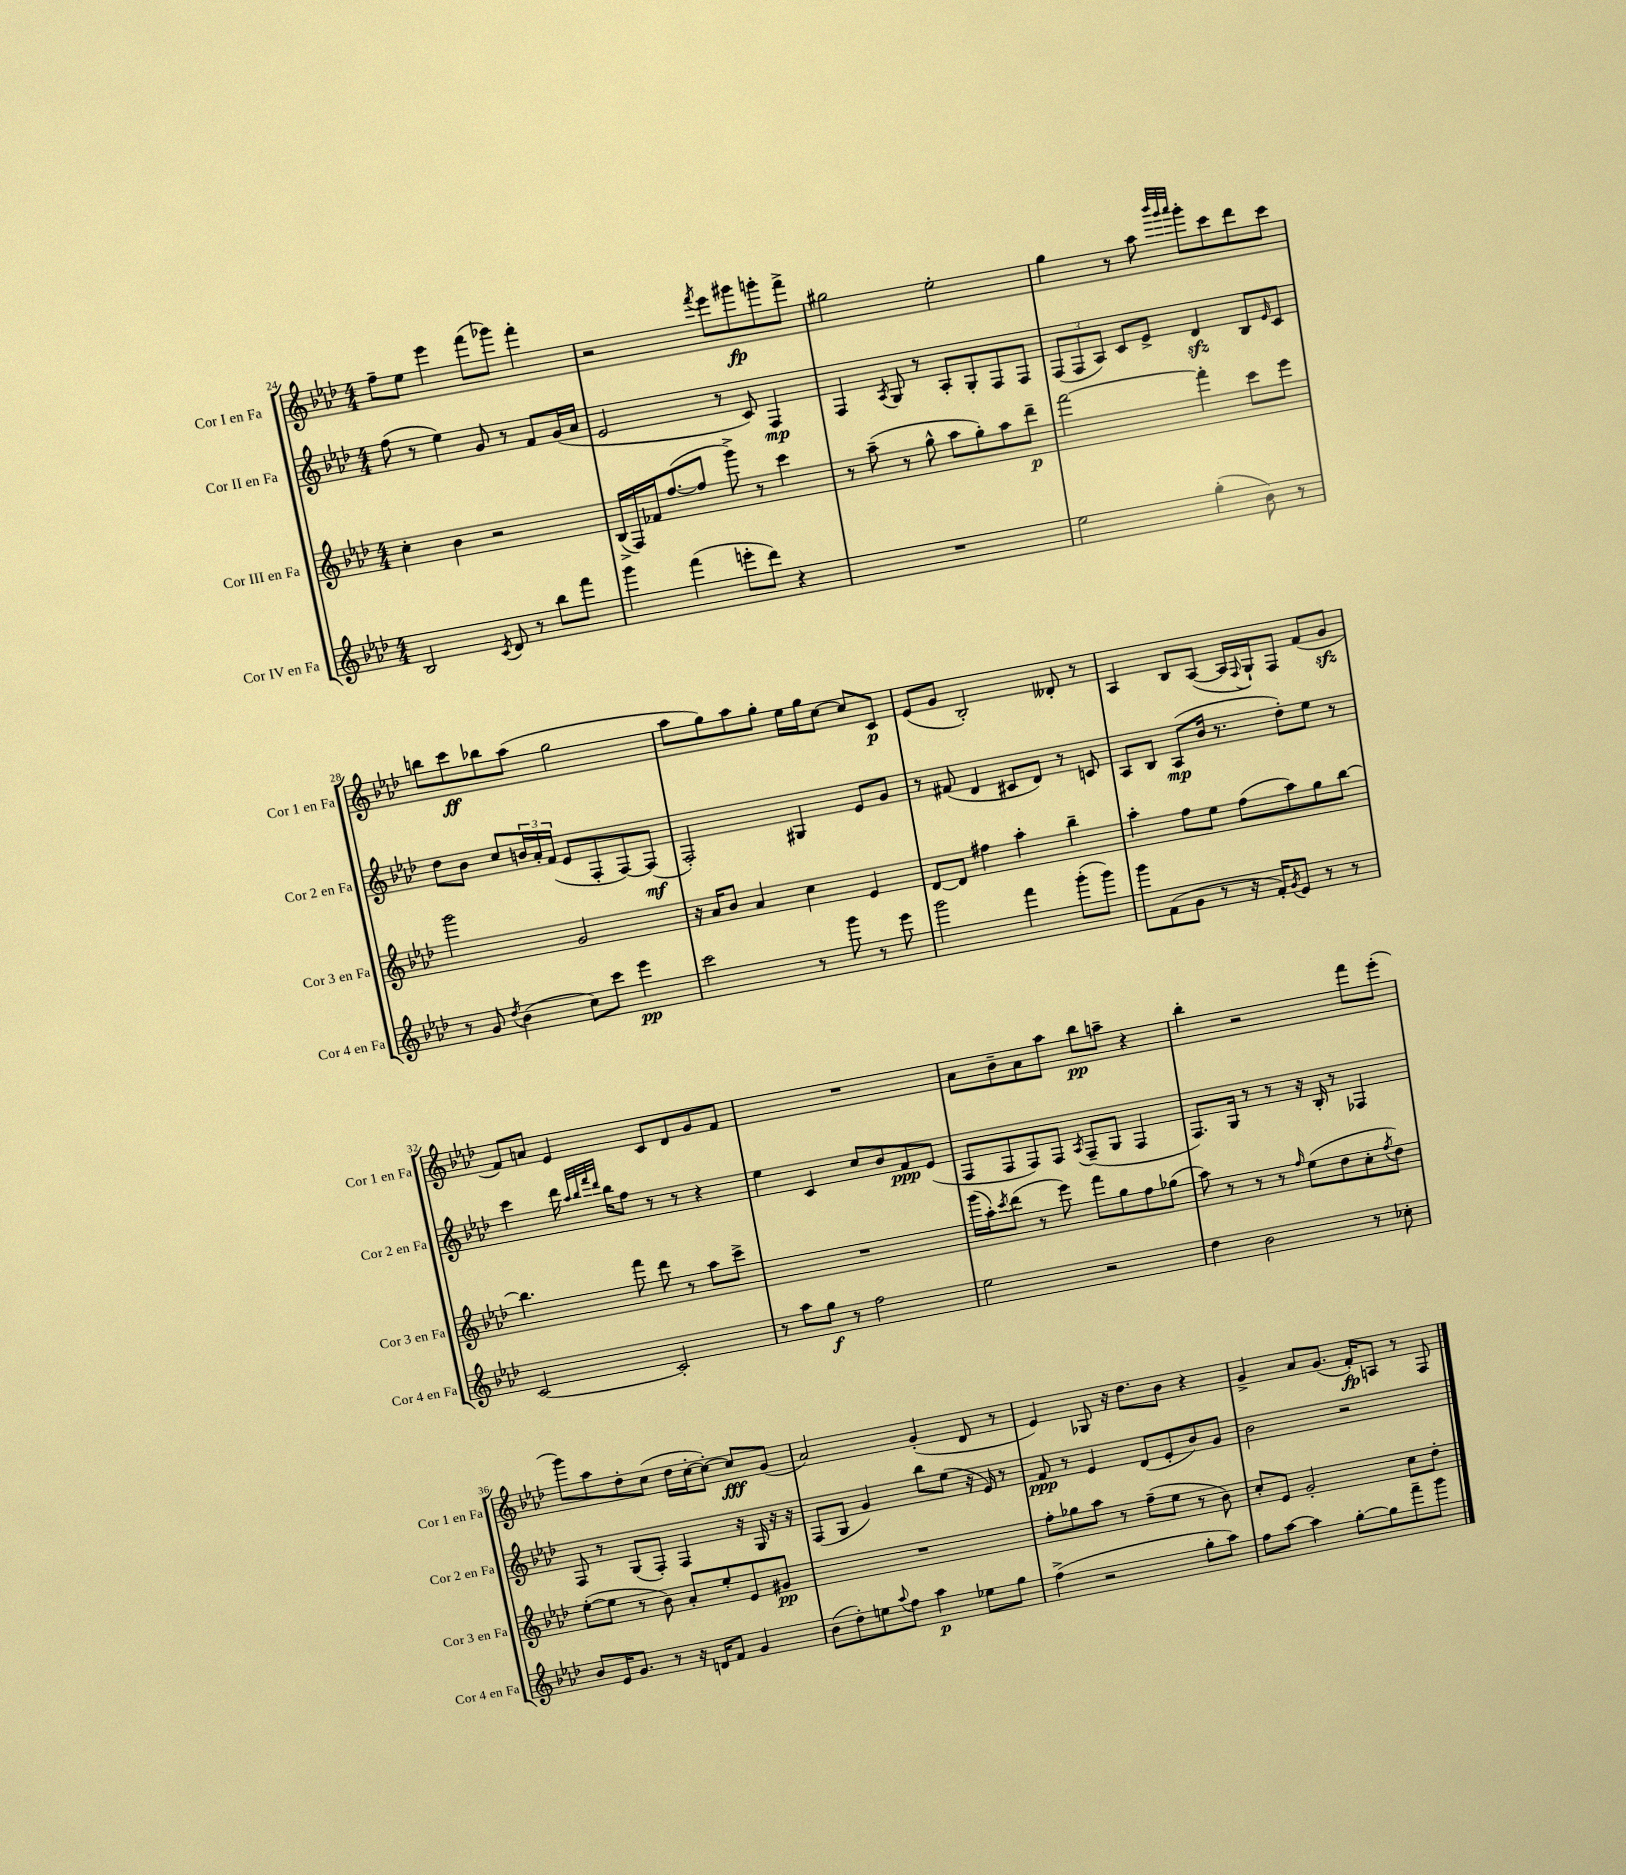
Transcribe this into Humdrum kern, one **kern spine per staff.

**kern	**kern	**kern	**kern
*staff4	*staff3	*staff2	*staff1
*clefG2	*clefG2	*clefG2	*clefG2
*k[b-e-a-d-]	*k[b-e-a-d-]	*k[b-e-a-d-]	*k[b-e-a-d-]
*M4/4	*M4/4	*M4/4	*M4/4
2B-	4cc'	(8ff	8ff~
.	.	8r	8ee-
.	4b-	4ee-)	4eee-
8qc	.	.	.
8d-	2r	8g	(8fff
8r	.	8r	8ggg-)
8bb-	.	8f	4fff'
8fff	.	(16g	.
.	.	16a-	.
=	=	=	=
4ggg	(16B-^	2e-	2r
.	16F)	.	.
.	16f-	.	.
.	([8.ff	.	.
(4fff	.	.	.
.	8ff]	.	.
.	.	.	8qfff
8eee'	8ggg^)	8r	8eee-
8ddd-)	8r	8c)	8ggg#
4r	4ccc	4F	8ggg'
.	.	.	8fff^
=	=	=	=
1r	8r	4F	2gg#
.	(8aa-~	.	.
.	.	8qA-	.
.	8r	8G	.
.	8gg^^	8r	.
.	8aa-	8A-'	2ee-'
.	8gg')	8G'	.
.	8aa-	8F	.
.	8ddd-~	8F	.
=	=	=	=
2ee-	[2fff	(12F	4gg
.	.	12F	.
.	.	12A-)	.
.	.	8c	8r
.	.	8e-^	8aa-
.	.	.	32qqbbb-
.	.	.	32qqggg
.	.	.	32qqaaa-
(4gg'	4fff']	4d-	8ggg'
.	.	.	8ccc
8b-)	8ccc	8B-	8ddd-
.	.	16qqe-	.
8r	8eee-	8c	8ccc
=	=	=	=
8r	2ggg	8dd-	8bb
8g	.	8b-	8ccc
8qdd-	.	.	.
(4b-	.	8cc	8bb-
.	.	24b	(8aa-
.	.	24a-'	.
.	.	(24f	.
8cc)	2g	8e-	2gg
8ccc	.	8F'	.
4eee-	.	[8F)	.
.	.	(8F]	.
=	=	=	=
2ccc	16r	2F')	8aa-
.	16a-	.	.
.	8b-	.	8gg)
.	4a-	.	8aa-
.	.	.	8gg'
8r	4cc	4G#	16ee-
.	.	.	16gg
8ggg	.	.	[8cc
8r	4e-	8e-	8cc]
8eee-	.	8g	8c
=	=	=	=
2ggg	[8d-	8r	(8e-
.	8d-]	(8f#	8g
.	4ff#	4d-	2B-')
4fff	4aa-'	8c#	.
.	.	8d-)	.
(8ggg'	4bb-~	8r	8d--'
8ggg)	.	8c	8r
=	=	=	=
8ggg	4aa-'	8A-	4A-
(8f	.	8B-	.
8g	8ff	(8A-	8B-
8r	8ee-	16b-	([8A-
.	.	8.r	.
16r	(8ff	.	16A-]
.	.	.	8qqF
16f')	.	.	16G`)
8qg	.	.	.
8e-	8aa-)	8dd-')	8F
8r	8gg	8ee-	(8f
8r	[8bb-	8r	8g
=	=	=	=
[2c	4.bb-]	4ccc	8f)
.	.	.	8a
.	.	16ddd-	4e-
.	.	32qqaa-	.
.	.	32qqbb-	.
.	.	32qqfff	.
.	.	32qqddd-	.
.	.	16bb-	.
.	8fff	8ff	.
2c']	8ddd-	8r	8c
.	8r	8r	8d-
.	8aa-	4r	8g
.	8ccc^	.	8f
=	=	=	=
8r	1r	4ee-	1r
8aa-	.	.	.
8gg	.	4c	.
8r	.	.	.
2ff	.	8cc	.
.	.	8b-	.
.	.	8f	.
.	.	(8e-	.
=	=	=	=
2ee-	(16ggg	8F	8a-
.	16aa-')	.	.
.	8qccc	.	.
.	(8ddd-	8F	8b-~
.	8r	8F)	8a-
.	8eee-)	8F	8aa-
.	.	8qA-	.
2r	8fff	(8F~	8bb-
.	8gg	8G	8aa~
.	8ff	4F	4r
.	(8gg-	.	.
=	=	=	=
4dd-	8aa-)	8.F)	4bb-'
.	8r	.	.
.	.	16G	.
2b-	8r	8r	2r
.	8r	8r	.
.	16qqff	.	.
.	(8ee-	16r	.
.	.	16B-'	.
.	8dd-	8r	.
8r	8cc'	4F-	8fff
.	8qff	.	.
8cc-'	8dd-)	.	(8eee-'
=	=	=	=
8b-	([8ee-'	8F	8ggg)
16e-	8ee-]	8r	8aa-
8.g	.	.	.
.	8r	(8G	8dd-'
8r	8b-)	8F')	(8cc
16r	8a-'	4F	16dd-
16d	.	.	[16cc'
8f	8ee-'	.	8cc'_)
4g	8e-	16r	8cc]
.	.	16G	.
.	8g#	16r	(8g
.	.	16r	.
=	=	=	=
(8b-	1r	(8F	2a-)
8dd-')	.	8G	.
8ee	.	4g)	.
8qqaa-	.	.	.
8ff	.	.	.
4aa-	.	8bb-	(4g'
.	.	(8ee-	.
8ee-	.	16r	8d-
.	.	16e-)	.
8gg	.	8r	8r
=	=	=	=
(4ff^	8ff'	8f	4e-)
.	8gg-	8r	.
2r	8aa-	4e-	8G-
.	8r	.	16r
.	.	.	8.dd-
.	(8ff~	(8d-	.
.	8ee-	8e-'	8b-
8gg'	8r	8b-)	4r
8aa-)	8b-)	8g	.
=	=	=	=
8ff	8cc'	2b-	4g^
[8aa-	8e-	.	.
4aa-]	2g'	.	8a-
.	.	.	(8.g
[8gg'	.	2r	.
.	.	.	16f')
8gg]	.	.	8A
8fff~	8cc	.	8r
8ggg	8dd-'	.	8F
==	==	==	==
*-	*-	*-	*-
